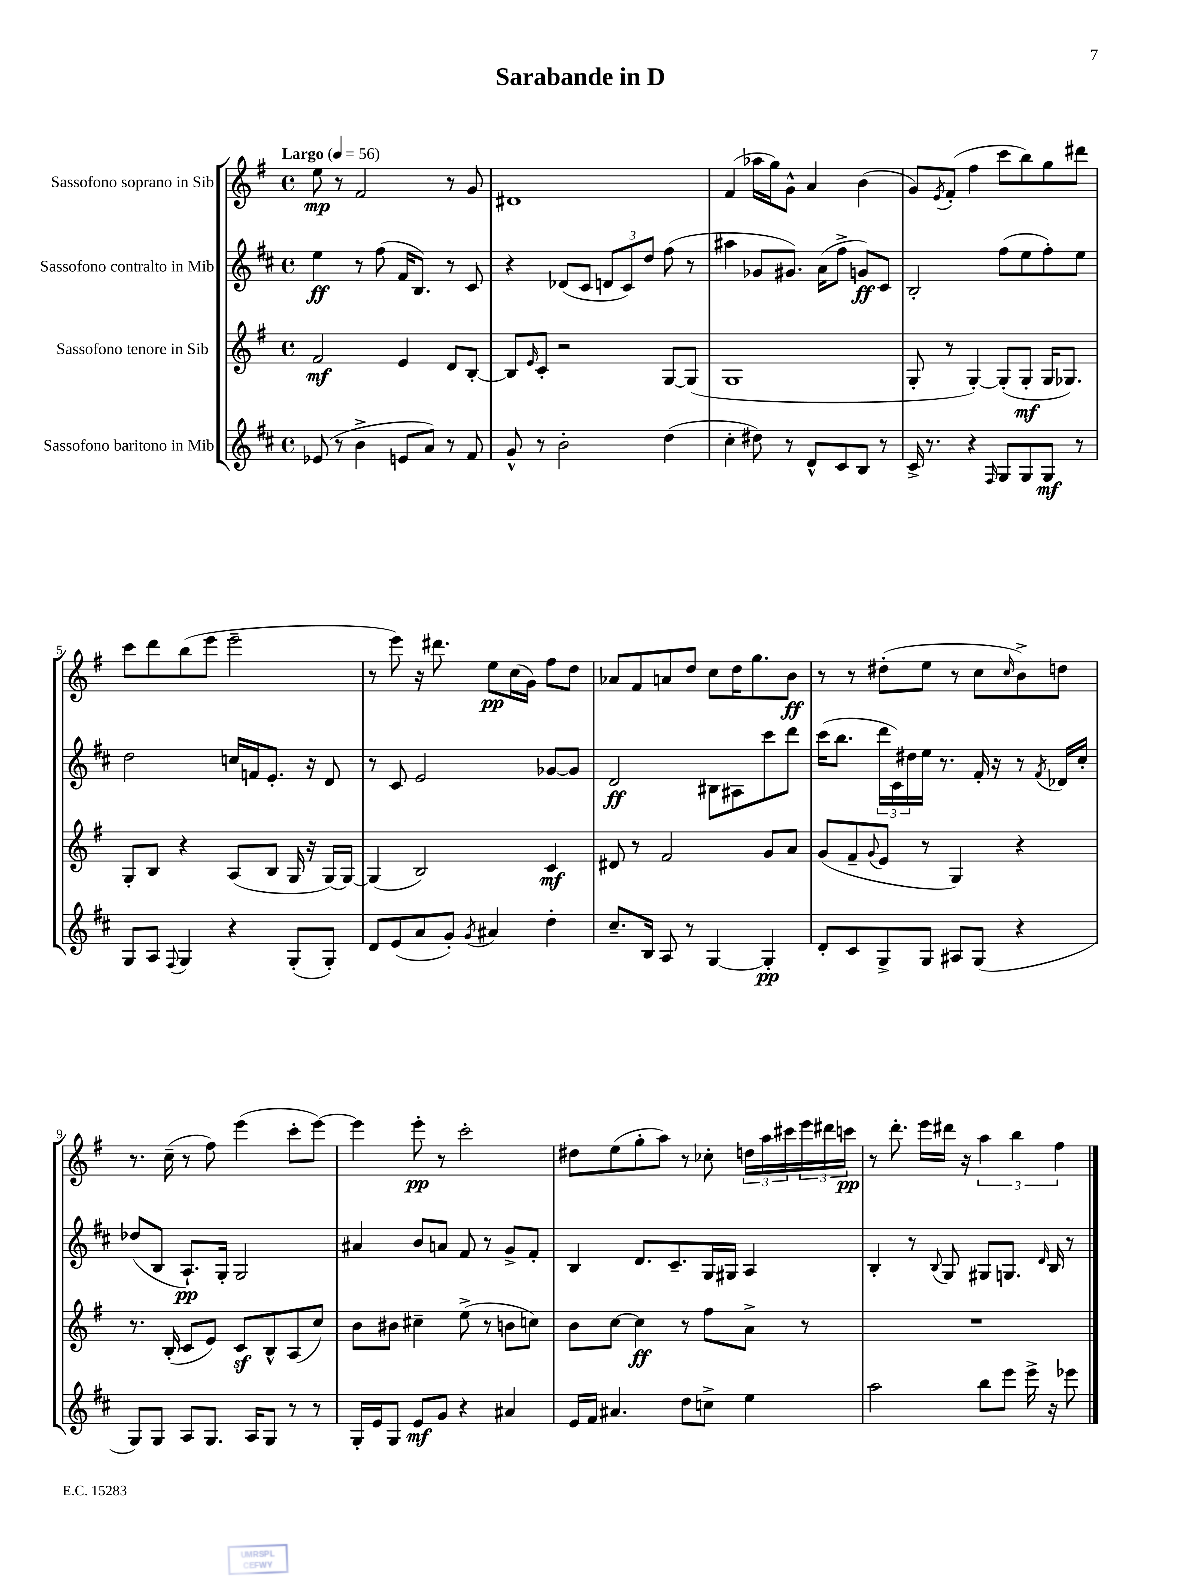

**kern	**kern	**kern	**kern
*staff4	*staff3	*staff2	*staff1
*clefG2	*clefG2	*clefG2	*clefG2
*k[f#c#]	*k[f#]	*k[f#c#]	*k[f#]
*M4/4	*M4/4	*M4/4	*M4/4
*met(c)	*met(c)	*met(c)	*met(c)
*MM56	*MM56	*MM56	*MM56
(8e-	2f#	4ee	8ee
8r	.	.	8r
4b^	.	8r	2f#
.	.	(8ff#	.
8e	4e	16f#	.
.	.	8.B)	.
8a)	.	.	.
8r	8d	8r	8r
8f#	[8B'	8c#	8g
=	=	=	=
8g^^	8B]	4r	1d#
.	16qqe	.	.
8r	8c'	.	.
2b'	2r	(8d-	.
.	.	8c#	.
.	.	12d	.
.	.	12c#)	.
.	.	12dd	.
(4dd	[8G	(8ff#	.
.	(8G]	8r	.
=	=	=	=
4cc#'	1G	4aa#	(4f#
8dd#)	.	8g-	16aa-
.	.	.	16gg)
8r	.	8.g#)	8g^^
8d^^	.	.	4a
.	.	(16a	.
8c#	.	8ff#^	.
8B	.	8g)	(4b
8r	.	8c#	.
=	=	=	=
16c#^	8G'	2B'	8g)
8.r	.	.	.
.	.	.	8qe
.	8r	.	(8f#'
4r	[4G')	.	4ff#
16qqF#	.	.	.
8G	(8G']	(8ff#	8ccc
8G	8G'	8ee	8bb)
8G	16G	8ff#')	8gg
.	8.G-)	.	.
8r	.	8ee	8ddd#
=	=	=	=
8G	8G'	2dd	8ccc
8A	8B	.	8ddd
8qqF#	.	.	.
4G	4r	.	(8bb
.	.	.	8eee
4r	(8A	16cc	2eee~
.	.	16f	.
.	8B	8.e'	.
(8G'	16G	.	.
.	16r	16r	.
8G')	[16G)	8d	.
.	16G_	.	.
=	=	=	=
8d	(4G]	8r	8r
(8e	.	8c#	8eee)
8a	2B)	2e	16r
.	.	.	8.ddd#
8g')	.	.	.
8qg	.	.	.
4a#	.	.	8ee
.	.	.	(16cc
.	.	.	16g)
4dd'	4c	[8g-	8ff#
.	.	8g-]	8dd
=	=	=	=
8.cc#~	8d#	2d	8a-
.	8r	.	8f#
16B	.	.	.
8A	2f#	.	8a
8r	.	.	8dd
[4G	.	8B#	8cc
.	.	8A#	16dd
.	.	.	8.gg
4G']	8g	8ccc#	.
.	8a	8ddd	8b
=	=	=	=
8d'	(8g	(16ccc#	8r
.	.	8.bb	.
8c#	8f#~	.	8r
.	8qqg	.	.
8G^	8e	24ddd	(8dd#'
.	.	24c#)	.
.	.	24dd#	.
8G	8r	16ee	8ee
.	.	8.r	.
8A#	4G)	.	8r
(8G	.	16f#'	8cc
.	.	16r	.
.	.	.	16qqcc
4r	4r	8r	8b^)
.	.	8qf#	.
.	.	16d-	8dd
.	.	16cc#'	.
=	=	=	=
8G)	8.r	(8dd-	8.r
8G	.	8B	.
.	(16B'	.	(16cc~
8A	8c	8.A`)	8r
8.G	8e)	.	8ff#)
.	.	16G'	.
.	8c	2G	(4eee
16A	.	.	.
8G	8B^^	.	.
8r	(8A	.	8ccc'
8r	8cc)	.	[8eee)
=	=	=	=
16G'	8b	4a#	4eee]
16e	.	.	.
8G	8b#	.	.
8e	4cc#~	8b	8eee'
8g	.	8a	8r
4r	(8ee^	8f#	2ccc'
.	8r	8r	.
4a#	8b	8g^	.
.	8cc)	8f#'	.
=	=	=	=
16e	8b	4B	8dd#
16f#	.	.	.
4.a#	[8cc	.	(8ee
.	4cc]	8.d	8gg'
.	.	.	8aa)
.	.	8.c#~	.
8dd	8r	.	8r
8cc^	8ff#	16G	8cc-'
.	.	16G#	.
4ee	8a^	4A	24dd
.	.	.	24aa
.	.	.	24ccc#
.	8r	.	24eee
.	.	.	24ddd#
.	.	.	24ccc
=	=	=	=
2aa	1r	4B'	8r
.	.	.	8.ddd'
.	.	8r	.
.	.	.	16eee
.	.	8qqB	.
.	.	8G	16ddd#
.	.	.	16r
8bb	.	8G#	6aa
8eee	.	8.G	.
.	.	.	6bb
16eee^	.	.	.
.	.	16qqd	.
16r	.	16B	.
.	.	.	6ff#
8eee-	.	8r	.
==	==	==	==
*-	*-	*-	*-
